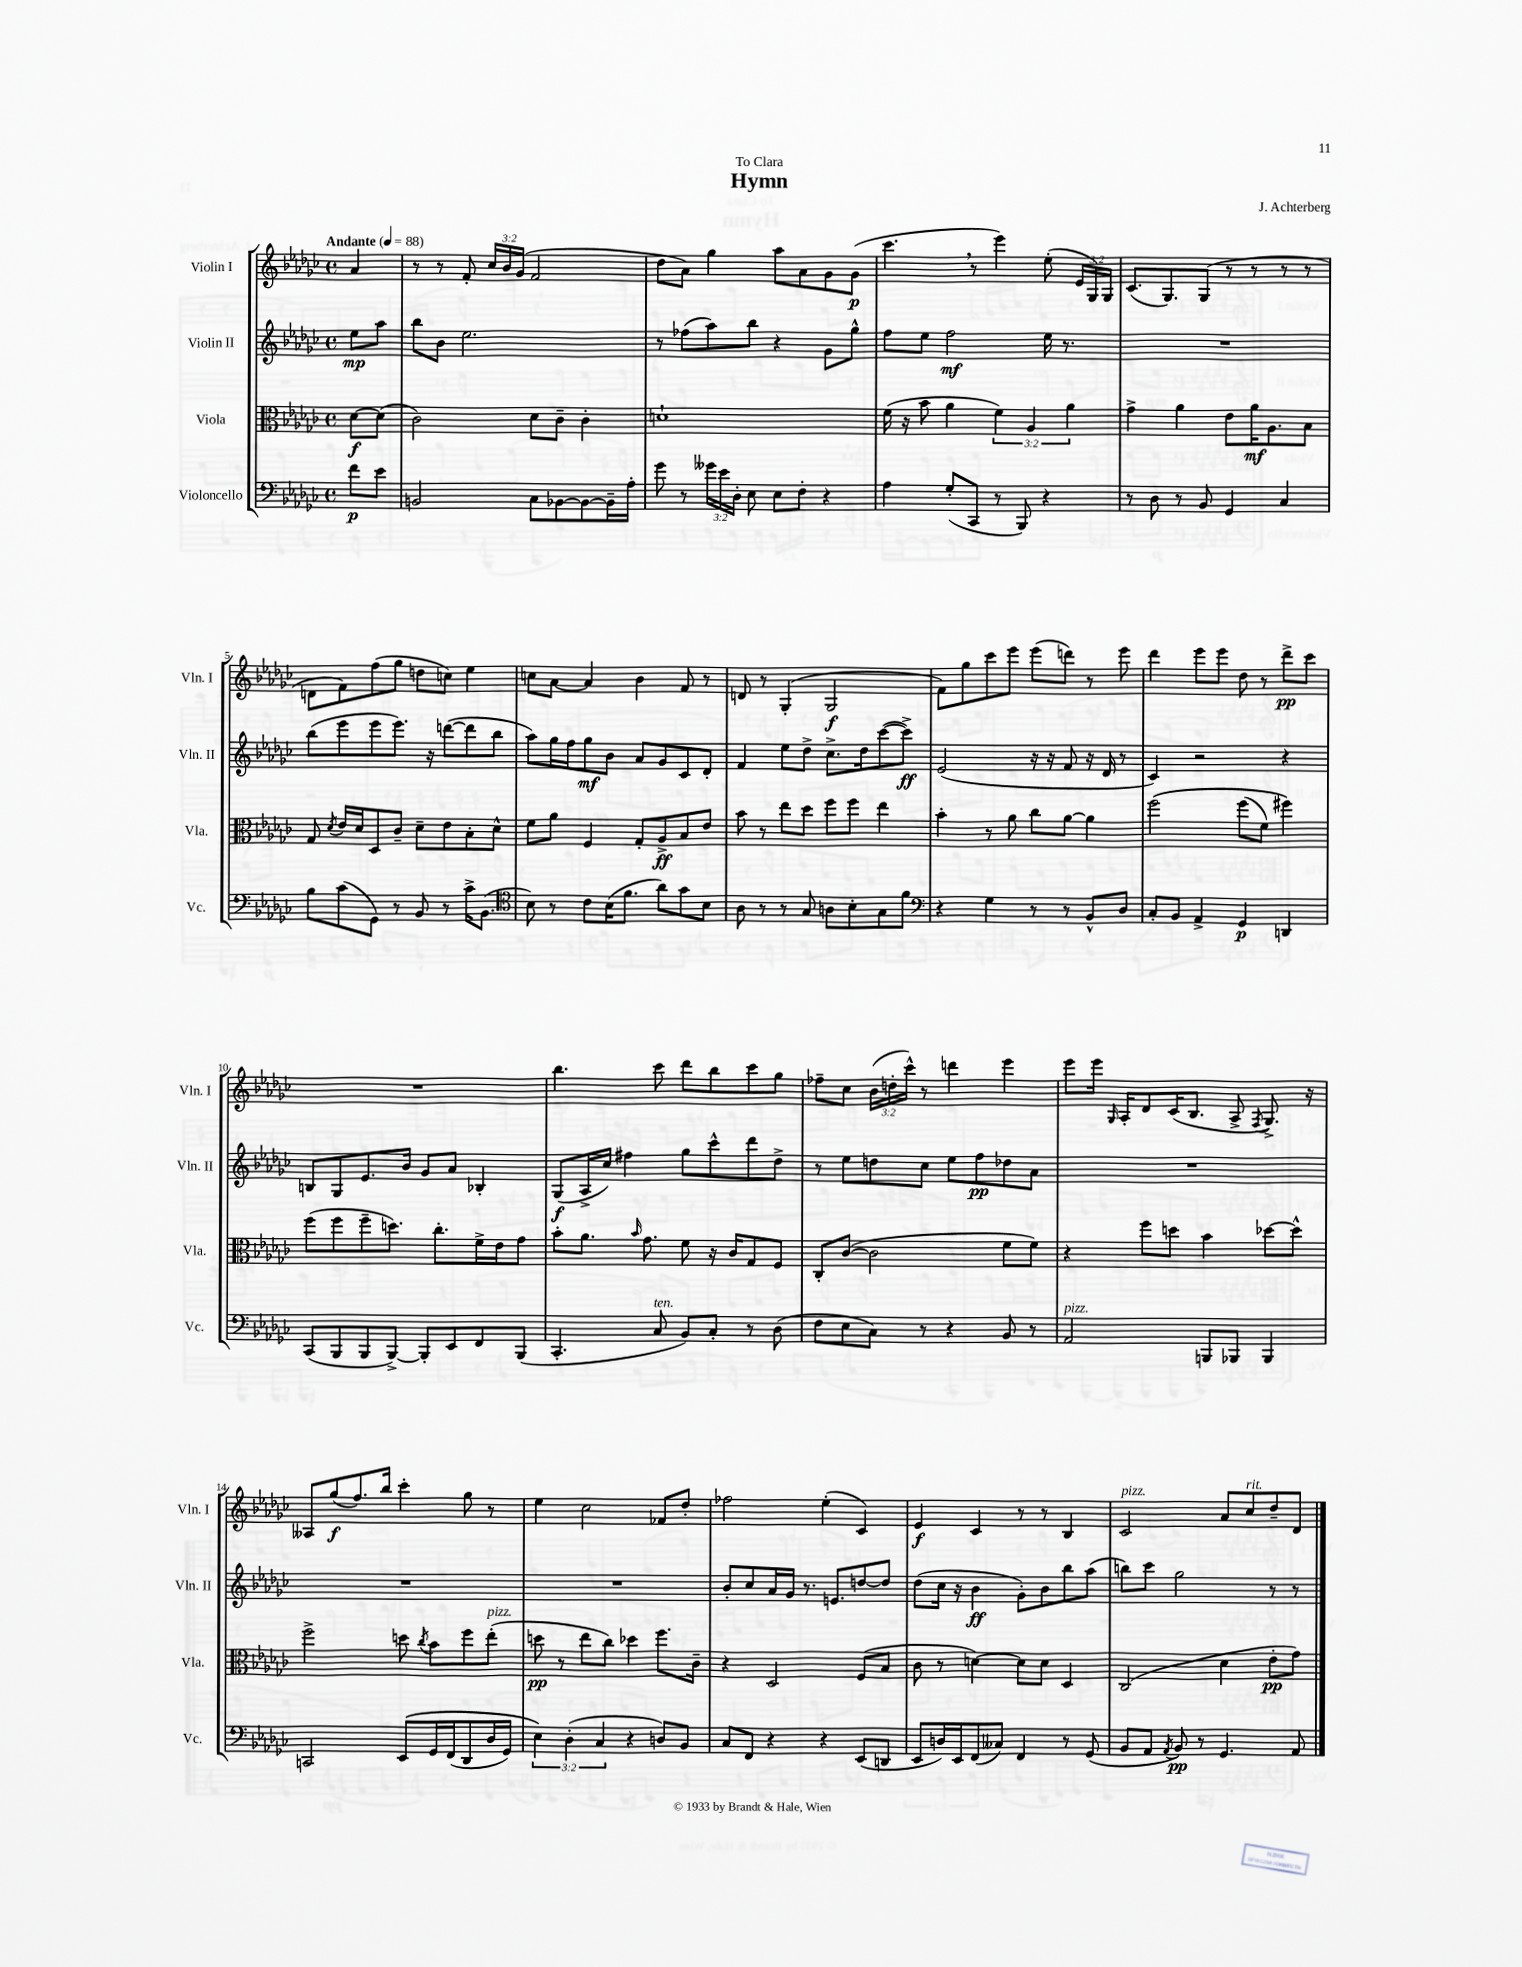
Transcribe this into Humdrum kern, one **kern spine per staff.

**kern	**dynam	**kern	**dynam	**kern	**dynam	**kern	**dynam
*part4	*part4	*part3	*part3	*part2	*part2	*part1	*part1
*staff4	*staff4	*staff3	*staff3	*staff2	*staff2	*staff1	*staff1
*I"Violoncello	*	*I"Viola	*	*I"Violin II	*	*I"Violin I	*
*I'Vc.	*	*I'Vla.	*	*I'Vln. II	*	*I'Vln. I	*
*clefF4	*	*clefC3	*	*clefG2	*	*clefG2	*
*k[b-e-a-d-g-c-]	*	*k[b-e-a-d-g-c-]	*	*k[b-e-a-d-g-c-]	*	*k[b-e-a-d-g-c-]	*
*M4/4	*	*M4/4	*	*M4/4	*	*M4/4	*
*met(c)	*	*met(c)	*	*met(c)	*	*met(c)	*
*MM88	*	*MM88	*	*MM88	*	*MM88	*
=	=	=	=	=	=	=	=
!	!	!	!	!	!	!LO:TX:a:B:t=Andante	!
8f\L	p	[8d-\L	f	8ee-\L	mp	4a-/	.
8e-\J	.	(8d-\J]	.	8aa-\J	.	.	.
=1	=1	=1	=1	=1	=1	=1	=1
2BBn/	.	2c-\)	.	8bb-\L	.	8r	.
.	.	.	.	8b-\J	.	8r	.
.	.	.	.	2.ee-\	.	8f'/	.
.	.	.	.	.	.	24cc-/LL	.
.	.	.	.	.	.	24b-/	.
.	.	.	.	.	.	(24g-/JJ	.
8C-\L	.	8d-\L	.	.	.	2f/	.
[8BB-X\	.	8c-~\J	.	.	.	.	.
8BB-\_	.	4c-'\	.	.	.	.	.
16BB-~\L]	.	.	.	.	.	.	.
16A-'\JJ	.	.	.	.	.	.	.
=2	=2	=2	=2	=2	=2	=2	=2
8g-\	.	1dn`	.	8r	.	8dd-\L	.
8r	.	.	.	(8ff-X\L	.	8a-\J)	.
24g--X\LL	.	.	.	8aa-\)	.	4gg-\	.
24e-\	.	.	.	.	.	.	.
24D-'\JJ	.	.	.	.	.	.	.
8E-\	.	.	.	8bb-\J	.	.	.
8E-\L	.	.	.	4r	.	8aa-\L	.
8F'\J	.	.	.	.	.	8a-\	.
4r	.	.	.	8g-\L	.	8g-\	.
.	.	.	.	8gg-^^\J	.	(8g-\J	p
=3	=3	=3	=3	=3	=3	=3	=3
4A-\	.	(16f\	.	8ff\L	.	4.ccc-,\	.
.	.	16r	.	.	.	.	.
.	.	8b-\	.	8ee-\J	.	.	.
(8G-'/L	.	4a-\	.	2ff\	mf	.	.
8CC-/J	.	.	.	.	.	8r	.
8r	.	6f\)	.	.	.	4eee-\)	.
8BBB-/)	.	.	.	.	.	.	.
.	.	6A-/	.	.	.	.	.
4r	.	.	.	16ee-\	.	(8ee-'\	.
.	.	.	.	8.r	.	.	.
.	.	6a-\	.	.	.	.	.
.	.	.	.	.	.	24e-/LL	.
.	.	.	.	.	.	24G-/)	.
.	.	.	.	.	.	24G-/JJ	.
=4	=4	=4	=4	=4	=4	=4	=4
8r	.	4g-^\	.	1r	.	(8.c-/L	.
8D-\	.	.	.	.	.	.	.
.	.	.	.	.	.	8.G-/)	.
8r	.	4a-\	.	.	.	.	.
8BB-/	.	.	.	.	.	(8G-/J	.
4GG-/	.	8e-\L	.	.	.	8r	.
.	.	16a-\K	mf	.	.	8r	.
.	.	8.A-\	.	.	.	.	.
4C-/	.	.	.	.	.	8r	.
.	.	8B-\J	.	.	.	8r	.
!!LO:LB:g=z
=5	=5	=5	=5	=5	=5	=5	=5
8B-\L	.	8G-/	.	(8bb-\L	.	8dn\L	.
.	.	8qd-/	.	.	.	.	.
(8c-\	.	16e-/LL	.	8eee-\	.	8f\)	.
.	.	16d-/J	.	.	.	.	.
8GG-\J)	.	8D-/	.	8eee-\	.	(8ff\	.
8r	.	8c-~/J	.	8.eee-\J)	.	8gg-\J	.
8BB-/	.	8d-~\L	.	.	.	8ddn\L	.
.	.	.	.	16r	.	.	.
8r	.	8e-\	.	([8dddn\L	.	8ccn\J)	.
16c-^\KL	.	8B-'\	.	8ddd\]	.	4ee-\	.
(8.BB-\J	.	.	.	.	.	.	.
.	.	8d-^^\J	.	8bb-\J	.	.	.
=6	=6	=6	=6	=6	=6	=6	=6
*clefC4	*	*	*	*	*	*	*
8B-\)	.	8f\L	.	8aa-\L)	.	8ccn\L	.
8r	.	8a-\J	.	16gg-\L	.	[8a-\J	.
.	.	.	.	16ff\J	.	.	.
8c-\L	.	4F/	.	8gg-\	mf	4a-/]	.
(16B-\K	.	.	.	8b-\J	.	.	.
8.f\J	.	.	.	.	.	.	.
.	.	8G-'/L	.	8a-/L	.	4b-\	.
8a-\L)	.	8A-^/	ff	8g-/	.	.	.
8g-\	.	8B-/	.	8c-/	.	8f/	.
8B-\J	.	8e-/J	.	8d-'/J	.	8r	.
=7	=7	=7	=7	=7	=7	=7	=7
8A-\	.	8b-\	.	4f/	.	8dn/	.
8r	.	8r	.	.	.	8r	.
8r	.	8ee-\L	.	8ee-\L	.	(4G-'/	.
8G-/	.	8dd-\J	.	8dd-^\J	.	.	.
8An\L	.	8ff\L	.	8.cc-^\L	.	2G-/	f
8B-'\	.	8ff\J	.	.	.	.	.
.	.	.	.	16dd-\k	.	.	.
8G-\	.	4ee-\	.	([8ccc-\	.	.	.
8f\J	.	.	.	8ccc-^\J])	ff	.	.
=8	=8	=8	=8	=8	=8	=8	=8
*clefF4	*	*	*	*	*	*	*
4r	.	4b-'\	.	(2e-/	.	8f\L)	.
.	.	.	.	.	.	8gg-\	.
4G-\	.	8r	.	.	.	8ccc-\	.
.	.	8a-\	.	.	.	8eee-\J	.
8r	.	8cc-\L	.	16r	.	(8eee-\L	.
.	.	.	.	16r	.	.	.
8r	.	[8a-\J	.	8f/	.	8dddn\J)	.
8BB-^^/L	.	4a-\]	.	16r	.	8r	.
.	.	.	.	16d-/	.	.	.
8D-/J	.	.	.	8r	.	8eee-\	.
=9	=9	=9	=9	=9	=9	=9	=9
8C-'/L	.	(2ff\	.	4c-/)	.	4ddd-\	.
8BB-/J	.	.	.	.	.	.	.
4AA-^/	.	.	.	2r	.	8eee-\L	.
.	.	.	.	.	.	8eee-\J	.
4GG-/	p	(8ff\L	.	.	.	8dd-\	.
.	.	8f\J)	.	.	.	8r	.
4DDn/	.	4ff#X\)	.	4r	.	8ddd-^\L	pp
.	.	.	.	.	.	8ccc-\J	.
!!LO:LB:g=z
=10	=10	=10	=10	=10	=10	=10	=10
(8CC-/L	.	(8ff\L	.	8Bn/L	.	1r	.
8BBB-/	.	8ff\	.	8G-/	.	.	.
8BBB-/	.	8ff~\	.	8.e-/	.	.	.
[8BBB-^/J)	.	8.ddn\J)	.	.	.	.	.
.	.	.	.	16b-/Jk	.	.	.
8BBB-'/L]	.	.	.	8g-/L	.	.	.
.	.	8.cc-'\L	.	.	.	.	.
8EE-/	.	.	.	8a-/J	.	.	.
8FF/	.	16f^\L	.	4B-X'/	.	.	.
.	.	16e-\J	.	.	.	.	.
(8BBB-/J	.	8g-\J	.	.	.	.	.
=11	=11	=11	=11	=11	=11	=11	=11
4.CC-'/	.	8b-'\L	.	(8G-/L	f	4.bb-\	.
.	.	8.a-\J	.	16A-^/L	.	.	.
.	.	.	.	16cc-/JJ)	.	.	.
.	.	.	.	4ff#X\	.	.	.
.	.	16qqb-/	.	.	.	.	.
.	.	8.g-\	.	.	.	.	.
!LO:TX:a:i:t=ten.	!	!	!	!	!	!	!
8C-/	.	.	.	.	.	8ccc-\	.
8BB-/L)	.	8f\	.	8gg-\L	.	8ddd-\L	.
8C-'/J	.	16r	.	8ccc-^^\	.	8bb-\	.
.	.	16c-/KL	.	.	.	.	.
8r	.	8G-/	.	8ddd-\	.	8ccc-\	.
(8D-\	.	8F/J	.	8dd-^\J	.	8gg-\J	.
=12	=12	=12	=12	=12	=12	=12	=12
8F\L	.	8C-'/L	.	8r	.	8ff-X~\L	.
8E-\	.	([8c-/J	.	8ee-\L	.	8cc-\J	.
8C-\J)	.	2c-\]	.	8ddn\	.	(24b-\LL	.
.	.	.	.	.	.	24ddn'\	.
.	.	.	.	.	.	24ccc-^^\JJ)	.
8r	.	.	.	8cc-\J	.	8r	.
4r	.	.	.	8ee-\L	.	4dddn\	.
.	.	.	.	8ff\	pp	.	.
8BB-/	.	8f\L	.	8dd-X\	.	4eee-\	.
8r	.	8f\J)	.	8a-\J	.	.	.
=13	=13	=13	=13	=13	=13	=13	=13
!LO:TX:a:i:t=pizz.	!	!	!	!	!	!	!
2AA-/	.	4r	.	1r	.	8eee-\L	.
.	.	.	.	.	.	16eee-\Jk	.
.	.	.	.	.	.	16qqG-/	.
.	.	.	.	.	.	16A-'/KL	.
.	.	8ff\L	.	.	.	8d-/	.
.	.	8ddn\J	.	.	.	(16c-/K	.
.	.	.	.	.	.	8.B-/J	.
8BBBn/L	.	4b-\	.	.	.	.	.
8BBB-X/J	.	.	.	.	.	8A-^/	.
.	.	.	.	.	.	8qF/	.
4BBB-/	.	[8dd-X\L	.	.	.	8.G-^/)	.
.	.	8dd-^^\J]	.	.	.	.	.
.	.	.	.	.	.	16r	.
!!LO:LB:g=z
=14	=14	=14	=14	=14	=14	=14	=14
2CCn/	.	2ff^\	.	1r	.	8A--X/L	.
.	.	.	.	.	.	(8gg-/	f
.	.	.	.	.	.	8.ff/)	.
.	.	.	.	.	.	16bb-/Jk	.
(8EE-/L	.	8ddn\	.	.	.	4ccc-'\	.
.	.	8qcc-/	.	.	.	.	.
16GG-/L	.	8b-\L	.	.	.	.	.
(16FF/J	.	.	.	.	.	.	.
8DD-/	.	8ff\	.	.	.	8gg-\	.
!	!	!LO:TX:a:i:t=pizz.	!	!	!	!	!
16D-/L	.	(8ee-'\J	.	.	.	8r	.
16GG-/JJ)	.	.	.	.	.	.	.
=15	=15	=15	=15	=15	=15	=15	=15
6E-\)	.	8ddn\	pp	1r	.	4ee-\	.
.	.	8r	.	.	.	.	.
(6D-'\	.	.	.	.	.	.	.
.	.	8ee-\L	.	.	.	2cc-\	.
6C-/	.	.	.	.	.	.	.
.	.	8cc-\J)	.	.	.	.	.
4r	.	4dd-X\	.	.	.	.	.
8Dn/L)	.	8.ff\L	.	.	.	8f-X/L	.
8BB-/J	.	.	.	.	.	8dd-'/J	.
.	.	16c-~\Jk	.	.	.	.	.
=16	=16	=16	=16	=16	=16	=16	=16
8C-/L	.	4r	.	8b-'/L	.	2ff-X\	.
8FF/J	.	.	.	8cc-/	.	.	.
4r	.	2D-/	.	16a-/L	.	.	.
.	.	.	.	16g-/JJ	.	.	.
.	.	.	.	8.r	.	.	.
4r	.	.	.	.	.	(4ee-'\	.
.	.	.	.	8.en/L	.	.	.
(8EE-/L	.	(8F/L	.	[8ddn/	.	4c-/)	.
8DDn/J	.	8B-/J	.	8dd/J]	.	.	.
=17	=17	=17	=17	=17	=17	=17	=17
8EE-/L	.	8c-\	.	(8dd-\L	.	4e-/	f
16Dn/L)	.	8r	.	16cc-\Jk	.	.	.
16EE-/J	.	.	.	16r	.	.	.
(8FF/	.	[4dn\)	.	4b-\	ff	4c-/	.
8C--X/J)	.	.	.	.	.	.	.
4FF/	.	8d\L]	.	8g-'\L)	.	8r	.
.	.	8d\J	.	8b-\	.	8r	.
8r	.	4D-/	.	8bb-\	.	4B-/	.
(8GG-/	.	.	.	(8aa-\J	.	.	.
=18	=18	=18	=18	=18	=18	=18	=18
!	!	!	!	!	!	!LO:TX:a:i:t=pizz.	!
8BB-/L	.	(2C-/	.	8bbn\L)	.	2c-/	.
8AA-/J	.	.	.	8ccc-\J	.	.	.
8qAA-/	.	.	.	.	.	.	.
8BB-/)	pp	.	.	2gg-\	.	.	.
8r	.	.	.	.	.	.	.
4.GG-/	.	4d-\	.	.	.	8a-/L	.
!	!	!	!	!	!	!LO:TX:a:i:t=rit.	!
.	.	.	.	.	.	8cc-/	.
.	.	8e-'\L	pp	8r	.	8dd-~/	.
8AA-/	.	8g-\J)	.	8r	.	8d-/J	.
==	==	==	==	==	==	==	==
*-	*-	*-	*-	*-	*-	*-	*-
